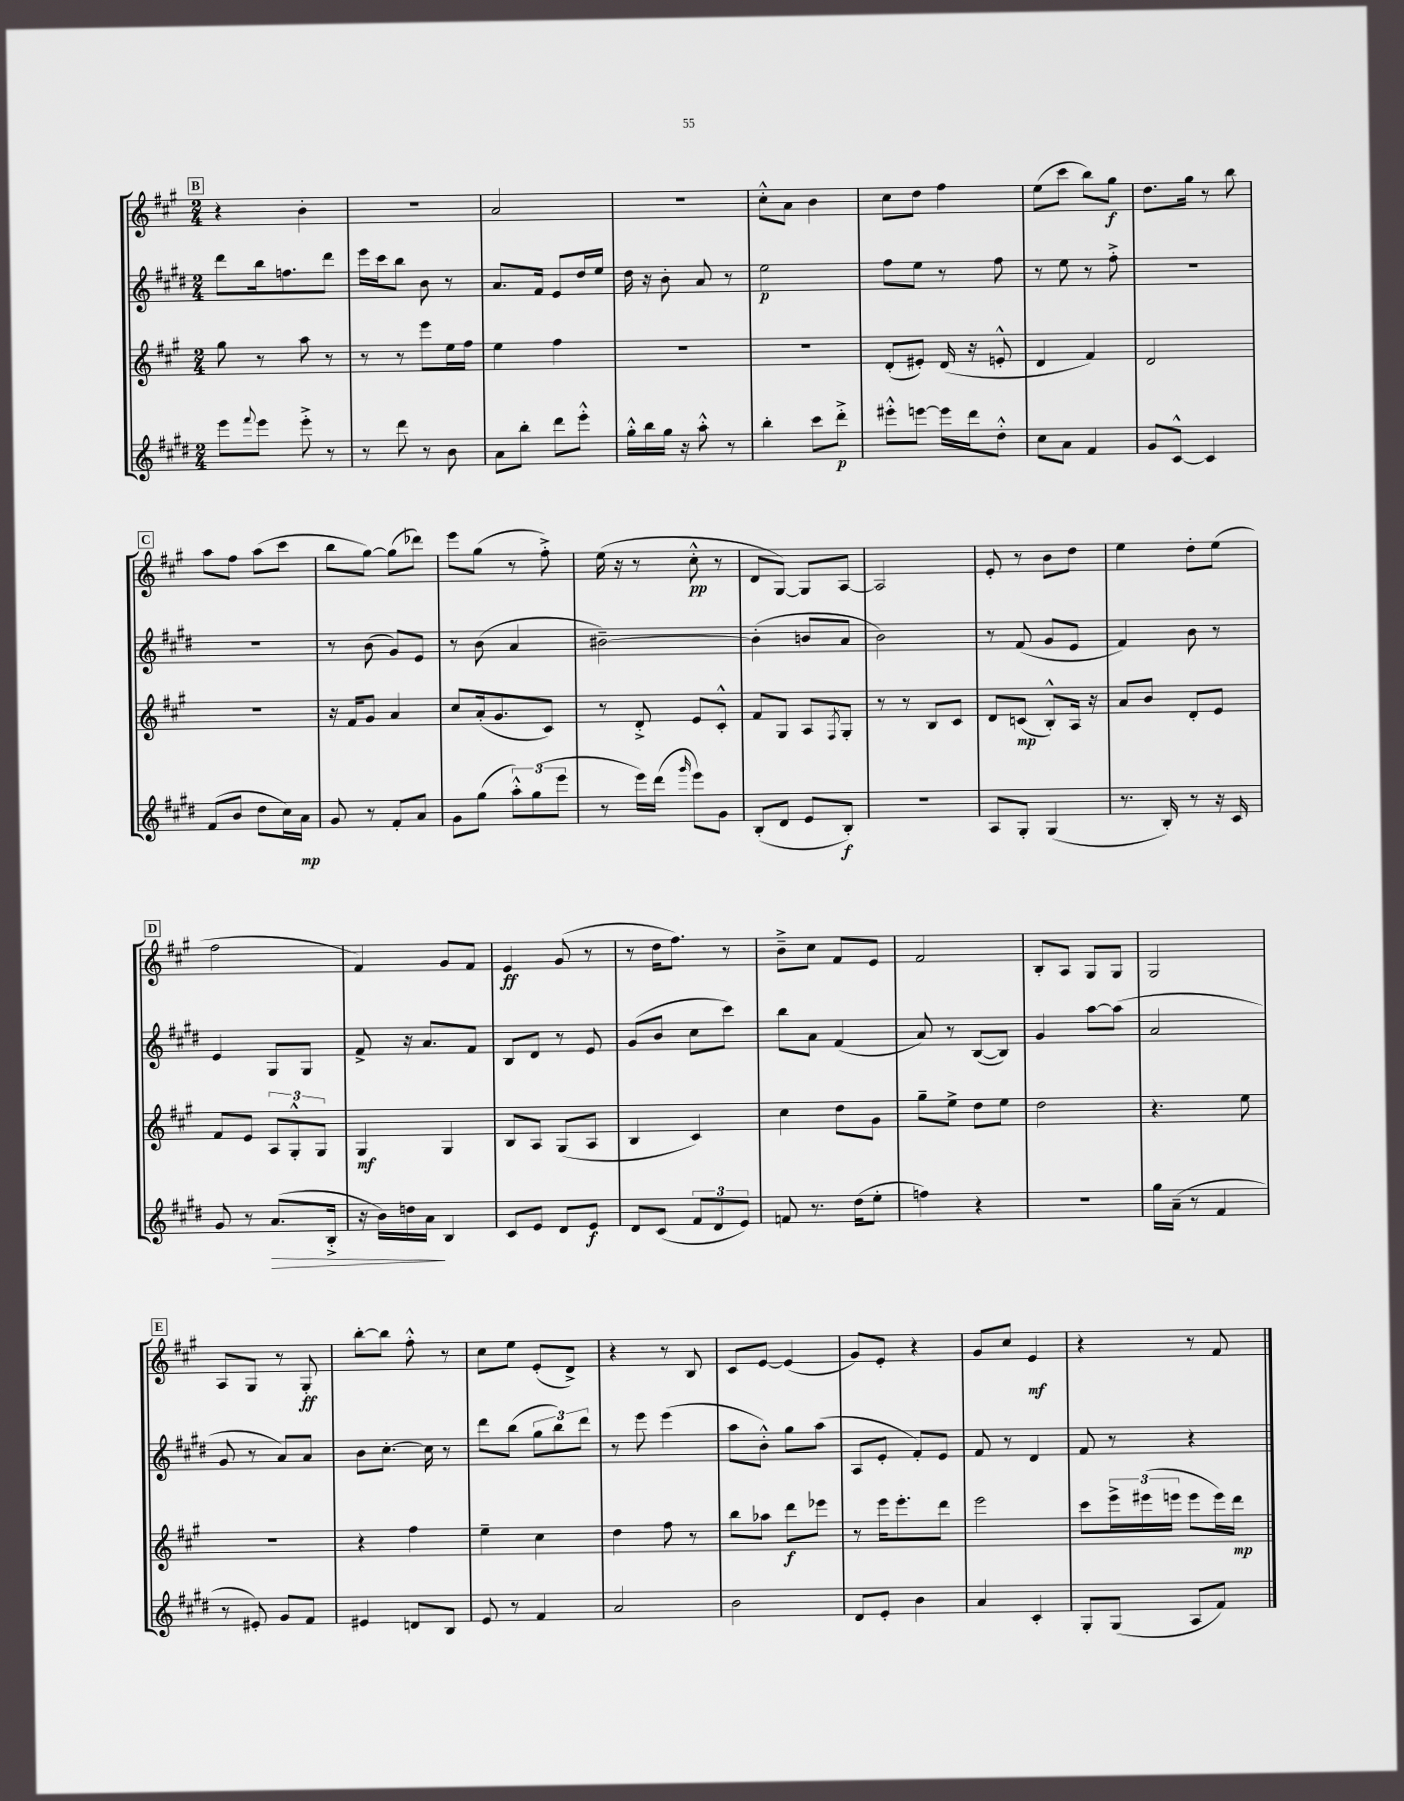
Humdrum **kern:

**kern	**kern	**kern	**kern
*staff4	*staff3	*staff2	*staff1
*clefG2	*clefG2	*clefG2	*clefG2
*k[f#c#g#d#]	*k[f#c#g#]	*k[f#c#g#d#]	*k[f#c#g#]
*M2/4	*M2/4	*M2/4	*M2/4
8eee\L	8gg#\	8ddd#\L	4r
8qqfff#/	.	.	.
8eee\J	8r	16bb\k	.
.	.	8.ff\	.
8eee'^\	8aa\	.	4b'\
8r	8r	8ddd#\J	.
=	=	=	=
8r	8r	16eee\LL	2r
.	.	16ccc#\J	.
8ddd#\	8r	8bb\J	.
8r	8eee\L	8b\	.
8b\	16ee\L	8r	.
.	16ff#\JJ	.	.
=	=	=	=
8a\L	4ee\	8.a/L	2a/
8bb'\J	.	.	.
.	.	16f#/Jk	.
8ddd#\L	4ff#\	8e/L	.
8eee'^^\J	.	16dd#/L	.
.	.	16ee/JJ	.
=	=	=	=
16gg#'^^\LL	2r	16dd#\	2r
16bb\	.	16r	.
16gg#\JJ	.	8b'\	.
16r	.	.	.
8aa'^^\	.	8a/	.
8r	.	8r	.
=	=	=	=
4bb'\	2r	2ee\	8cc#'^^\L
.	.	.	8a\J
8ccc#\L	.	.	4b\
8ddd#'^\J	.	.	.
=	=	=	=
8eee#'^^\L	(8d'/L	8ff#\L	8cc#\L
[8eee\J	8e#'/J)	8ee\J	8dd\J
16eee\]LL	(16d/	8r	4ff#\
16ddd#\J	16r	.	.
8dd#'^^\J	8e'^^/	8ff#\	.
=	=	=	=
8cc#\L	4d/	8r	(8ee\L
8a\J	.	8ee\	8ccc#\J
4f#/	4f#/)	8r	8bb\L)
.	.	8ff#'^\	8gg#\J
=	=	=	=
8g#/L	2d/	2r	8.dd\L
[8c#^^/J	.	.	.
.	.	.	16gg#\Jk
4c#/]	.	.	8r
.	.	.	8bb\
=	=	=	=
(8f#/L	2r	2r	8aa\L
8b/J	.	.	8ff#\J
8dd#\L	.	.	(8aa\L
16cc#\L)	.	.	8ccc#\J
16a\JJ	.	.	.
=	=	=	=
8g#/	16r	8r	8bb\L
.	16f#/LK	.	.
8r	8g#/J	(8b\	[8gg#\J)
8f#'/L	4a/	8g#/L)	(8gg#\]L
8a/J	.	8e/J	8ddd-\J)
=	=	=	=
8g#\L	8cc#/L	8r	8eee\L
(8gg#\J	(16a'/k	(8b\	(8gg#\J
.	8.g#/	.	.
12aa'^^\L)	.	4a/	8r
(12gg#\	.	.	.
.	8c#/J)	.	8ff#'^\)
12eee\J	.	.	.
=	=	=	=
8r	8r	[2b#~\)	(16ee\
.	.	.	16r
16eee\LL)	8d'^/	.	8r
(16ddd#\JJ	.	.	.
16qqggg#/	.	.	.
8eee\L)	8e/L	.	8cc#'^^\
8g#\J	8c#'^^/J	.	8r
=	=	=	=
(8B'/L	8f#/L	(4b#'\]	8d/L
8d#/J	8G#/J	.	[8G#/J)
8e/L	8A/L	8b/L	8G#/]L
.	8qF#/	.	.
8B'/J)	8G#'/J	8a/J	[8A/J
=	=	=	=
2r	8r	2b\)	2A/]
.	8r	.	.
.	8B/L	.	.
.	8c#/J	.	.
=	=	=	=
8A/L	8d/L	8r	8e'/
8G#'/J	(8c/J	(8f#/	8r
(4G#/	8B'^^/L)	8g#/L	8b\L
.	16A/Jk	8e/J	8dd\J
.	16r	.	.
=	=	=	=
8.r	8a/L	4f#/)	4ee\
.	8b/J	.	.
16B'/)	.	.	.
8r	8d'/L	8b\	8dd'\L
16r	8e/J	8r	(8ee\J
16c#/	.	.	.
=	=	=	=
8g#/	8f#/L	4e/	2ff#\
8r	8e/J	.	.
(8.a/L	12A/L	8G#/L	.
.	12G#'^^/	.	.
.	.	8G#/J	.
.	12G#/J	.	.
16B'^/Jk	.	.	.
=	=	=	=
16r	4G#/	8f#^/	4f#/)
16b\LL)	.	.	.
16dd\	.	16r	.
16a\JJ	.	8.a/L	.
4B/	4G#/	.	8g#/L
.	.	8f#/J	8f#/J
=	=	=	=
8c#/L	8B/L	8B/L	4e/
8e/J	8A/J	8d#/J	.
8d#/L	(8G#/L	8r	(8g#/
8e/J	8A/J	8e/	8r
=	=	=	=
8d#/L	4B/	(8g#/L	8r
(8c#/J	.	8b/J	16dd\LK
.	.	.	8.ff#\J)
12f#/L	4c#/)	8cc#\L	.
12d#/	.	.	.
.	.	8ccc#\J)	8r
12e/J)	.	.	.
=	=	=	=
8f/	4cc#\	8bb\L	8b~^\L
8.r	.	8a\J	8cc#\J
.	8dd\L	(4f#/	8f#/L
(16dd#\LK	.	.	.
8ee'\J	8g#\J	.	8e/J
=	=	=	=
4ff\)	8gg#~\L	8a/)	2f#/
.	8ee^\J	8r	.
4r	8dd\L	([8B/L	.
.	8ee\J	8B/]J)	.
=	=	=	=
2r	2dd\	4g#/	8B'/L
.	.	.	8A/J
.	.	[8aa\L	8G#/L
.	.	(8aa\]J	8G#/J
=	=	=	=
16gg#\LL	4.r	2a/	2G#/
(16a~\JJ	.	.	.
8r	.	.	.
4f#/	.	.	.
.	8ee\	.	.
=	=	=	=
8r	2r	8g#/	8A/L
8e#'/)	.	8r	8G#/J
8g#/L	.	8a/L)	8r
8f#/J	.	8a/J	8G#'/
=	=	=	=
4e#/	4r	8b\L	[8bb'\L
.	.	[8.cc#'\J	8bb\]J
8d/L	4ff#\	.	8ff#'^^\
.	.	16cc#\]	.
8B/J	.	8r	8r
=	=	=	=
8e/	4ee~\	8ddd#\L	8cc#\L
8r	.	(8bb\J	8ee\J
4f#/	4cc#\	12gg#\L	(8e'/L
.	.	12bb\)	.
.	.	.	8d^/J)
.	.	12ddd#\J	.
=	=	=	=
2a/	4dd\	8r	4r
.	.	8eee\	.
.	8ff#\	(4eee\	8r
.	8r	.	8B/
=	=	=	=
2b\	8bb\L	8aa\L	8c#/L
.	8aa-\J	8b'^^\J)	[8e/J
.	8ddd\L	8gg#\L	(4e/]
.	8eee-\J	(8aa\J	.
=	=	=	=
8d#/L	8r	8A/L	8g#/L)
8e'/J	16eee\LK	8e'/J	8e'/J
.	8.eee'\	.	.
4b\	.	8f#'/L)	4r
.	8ddd\J	8e/J	.
=	=	=	=
4a/	2eee\	8f#/	8g#/L
.	.	8r	8cc#/J
4c#'/	.	4d#/	4e/
=	=	=	=
8G#'/L	8ccc#\L	8f#/	4r
(8G#/J	24eee^\L	8r	.
.	(24eee#\	.	.
.	24eee\JJ	.	.
8A/L	8eee\L	4r	8r
8f#/J)	16eee\L)	.	8f#/
.	16ddd\JJ	.	.
==	==	==	==
*-	*-	*-	*-
